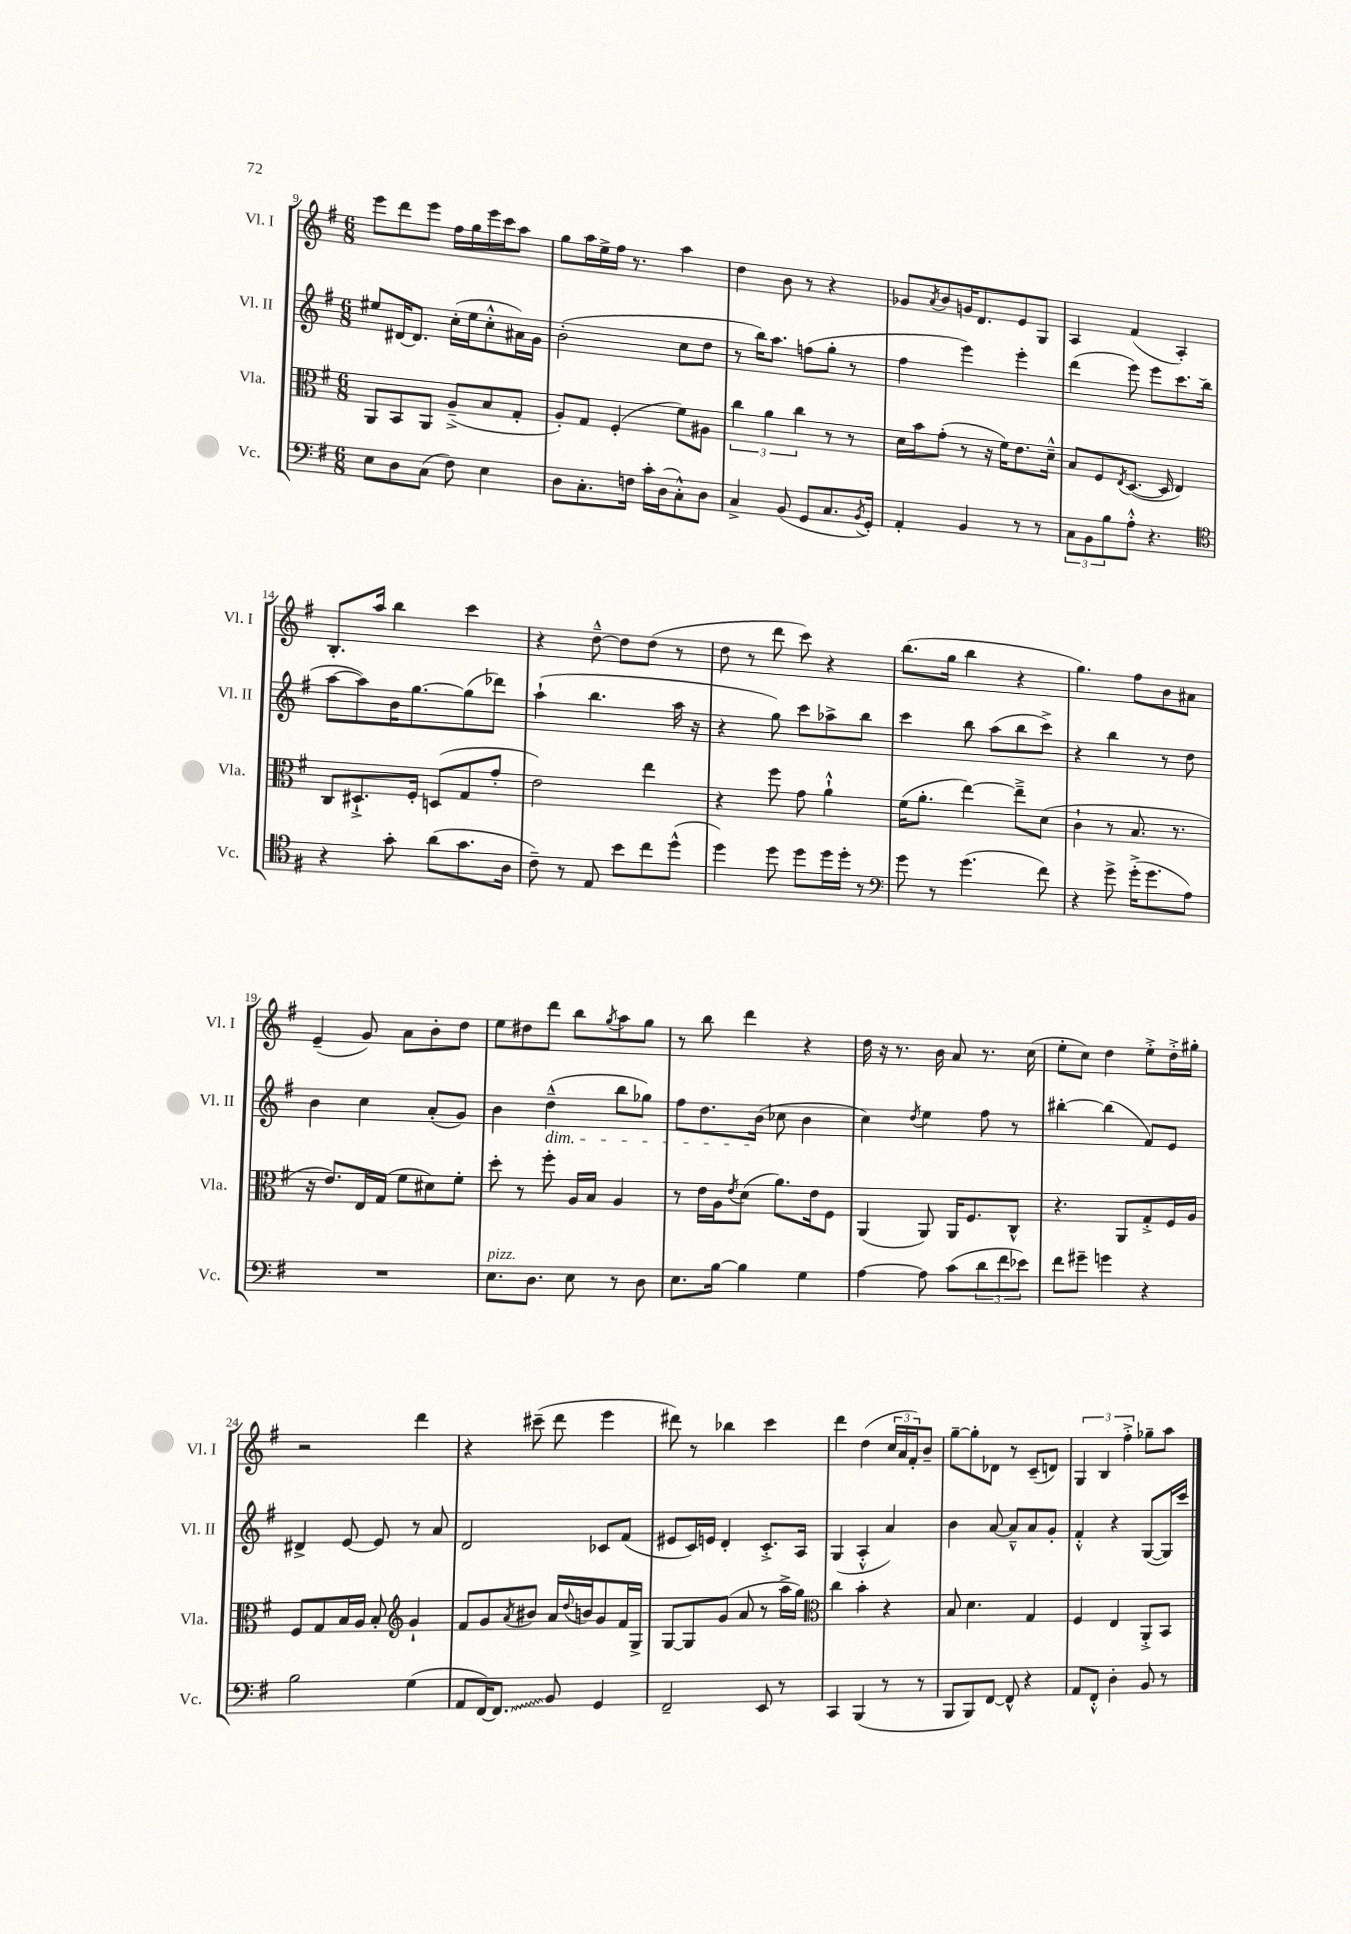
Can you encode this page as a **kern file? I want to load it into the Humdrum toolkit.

**kern	**kern	**kern	**kern
*staff4	*staff3	*staff2	*staff1
*clefF4	*clefC3	*clefG2	*clefG2
*k[f#]	*k[f#]	*k[f#]	*k[f#]
*M6/8	*M6/8	*M6/8	*M6/8
8E\L	8AA/L	8ee#/L	8eee\L
8D\	8BB/	[16d#/K	8ddd\
.	.	8.d#/]J	.
(8C\J	8AA/J	.	8eee\J
8F#\)	(8A~^/L	(16cc'\LL	16ff#\LL
.	.	16ee#\J	16gg\
4E\	8B/	8cc'^^\	16eee\
.	.	.	16ccc\J
.	8G'/J	16a#\L)	8aa\J
.	.	16g\JJ	.
=	=	=	=
8D\L	8A'/L)	(2b'\	8gg\L
8.C'\	8G/J	.	16aa\L
.	.	.	16ee^\
.	(4F#'/	.	16ff#\JJ
16F\Jk	.	.	8.r
16c'\LL	.	.	.
(16D\J	.	.	.
8C'^^\)	8f#\L)	8cc\L	4aa\
8D\J	8A#\J	8dd\J	.
=	=	=	=
4C^/	6cc\	8r	4dd\
.	.	16bb\LK)	.
.	6a\	.	.
.	.	8.aa\J	.
(8BB/	.	.	8b\
.	6cc\	.	.
8GG/L	.	(8ff\L	8r
8.C/	8r	8gg'\J	4r
.	8r	8r	.
8qBB/	.	.	.
16GG'/Jk)	.	.	.
=	=	=	=
4AA'/	16d\LL	4ff#\	8g-/L
.	16b\J	.	.
.	.	.	8qa/
.	(8g'\J	.	8b/
4BB/	8r	4eee\)	16g/K
.	.	.	8.d/
.	16r	.	.
.	16f#\LK)	.	.
8r	8.e\	4eee'\	8e/
8r	.	.	8G/J
.	16d~^^\Jk	.	.
=	=	=	=
12C\L	8B/L	(4ddd\	4A/
12BB\	.	.	.
.	8F#/	.	.
12B\	.	.	.
.	8qE/	.	.
8A'^^\J	([8.D/J	8eee\)	(4f#/
4.r	.	8eee\L	.
.	16D/]	.	.
.	4E/)	8.ccc\	4A'/)
.	.	(16bb\Jk	.
=	=	=	=
*clefC4	*	*	*
4r	8C/L	[8aa\L	8.B'/L
.	8.D#`^/	8aa\])	.
.	.	.	16aa/Jk
8g'\	.	16b\K	4bb\
.	16F#'/Jk	[8.gg\	.
(8a\L	(8D/L	.	.
8.g\	8G/	(8gg\]	4ccc\
.	8g'/J	8ddd-\J)	.
16A\Jk	.	.	.
=	=	=	=
8c~\)	2e\)	(4aa`\	4r
8r	.	.	.
8E/	.	4.bb\	[8dd~^^\
8b\L	.	.	8dd\]L
8cc\	4ee\	.	(8dd\J
(8dd^^\J	.	16aa\	8r
.	.	16r	.
=	=	=	=
4dd\)	4r	4r	8dd\
.	.	.	8r
8dd\	8ff#\	8gg\)	8ddd\
8dd\L	8g\	8ccc\L	8ccc\)
16dd\L	4a`^^\	8aa-^\	4r
16dd'\JJ	.	.	.
8r	.	8bb\J	.
=	=	=	=
*clefF4	*	*	*
8g\	(16f#\LK	4ccc\	(8.bb\L
.	8.a'\J	.	.
8r	.	.	.
.	.	.	16gg\Jk
(4.g\	[4ee\)	8bb\	4bb\
.	.	(8aa\L	.
.	8ee~^\]L	8bb\	4r
8f#\)	(8d\J	8ccc^\J)	.
=	=	=	=
4r	4c`\	4r	4.gg\)
8g^\	8r	4bb\	.
(16g'^\LK	8.B/	.	8ff#\L
8.g\	.	.	.
.	.	8r	8b\
.	8.r	.	.
8A\J)	.	8dd\	8a#\J
=	=	=	=
2.r	16r	4b\	(4e~/
.	8.e/L)	.	.
.	16E/L	4cc\	8g/)
.	(16G/JJ	.	.
.	8f#\L	.	8a\L
.	8d#\)	(8a'/L	8b'\
.	8f#'\J	8g/J)	8dd\J
=	=	=	=
8.E\L	8dd'\	4b\	8ee\L
.	8r	.	8dd#\
8.D\J	.	.	.
.	8ff#'\	(4dd~^^\	8ddd\J
8E\	16A/LL	.	8bb\L
.	16B/JJ	.	.
.	.	.	8qgg/
8r	4A/	8bb\L	8aa\
8D\	.	8gg-\J)	8gg\J
=	=	=	=
8.E\L	8r	8ff#\L	8r
.	16e\LL	8.dd\	8bb\
[16B\Jk	16A\J	.	.
.	8qe/	.	.
4B\]	(8d\J	.	4ddd\
.	.	(16b\Jk	.
.	8.a\L)	8cc-\	.
4G\	.	4b\	4r
.	16e\k	.	.
.	8F#\J	.	.
=	=	=	=
[4A\	(4AA/	4cc\)	16dd\
.	.	.	16r
.	.	.	8.r
.	.	8qdd/	.
8A\]	8AA/)	4ee\	.
.	.	.	16b\
(8c\L	16AA/LK	.	8a/
.	8.F#/	.	.
12d\	.	8ff#\	8.r
12f#\	.	.	.
.	8C^^/J	8r	.
12e-\J)	.	.	.
.	.	.	(16cc\
=	=	=	=
8f#\L	4.r	[4bb#'\	8ee'\L
8g#~\J	.	.	8cc\J)
4g\	.	(4bb#\]	4dd\
.	8AA/L	.	.
4r	8G'^/	8f#/L)	8ee'^\L
.	16F#/L	8e/J	16dd'^\L
.	16A/JJ	.	16gg#'\JJ
=	=	=	=
2B\	8F#/L	4d#^/	2r
.	8G/	.	.
.	16B/L	[8e/	.
.	16A/JJ	.	.
.	8B'/	8e/]	.
*	*clefG2	*	*
(4G\	4g`/	8r	4ddd\
.	.	8a/	.
=	=	=	=
8AA/L	8f#/L	2d/	4r
[16FF#/K)	8g/	.	.
8.FF#/]J	.	.	.
.	8qa/	.	.
.	8b#/J	.	(8ccc#~\
8BB/	16a/LL	.	8ddd\
.	8qqdd/	.	.
.	16b/J	.	.
4GG/	8g/	8c-/L	4eee\
.	16f#/L	(8f#/J	.
.	16G^/JJ	.	.
=	=	=	=
2FF#~/	[8G/L	8e#/L	8ddd#\)
.	8G/]	16c/L)	8r
.	.	16e/JJ	.
.	(8g/J	4d'/	4bb-\
.	8a/	.	.
8EE/	8r	8.c'^/L	4ccc\
8r	16aa^\LL	.	.
.	16gg\JJ)	16A/Jk	.
=	=	=	=
*	*clefC3	*	*
4CC/	4cc\	(4G/	4ddd\
(4BBB/	4b'\	4A'^^/	(4dd\
8r	4r	4a/)	24cc/LL
.	.	.	24a/
.	.	.	24f#'/J)
8r	.	.	8b~/J
=	=	=	=
8BBB/L	8B/	4b\	[8gg~\L
8BBB/)	4.d\	.	8gg'\]
[8FF#/J	.	[8a/	8d-\J
8FF#^^/]	.	8a~^^/]L	8r
4r	4G/	8a/	(8c~/L
.	.	8g'/J	8d/J)
=	=	=	=
8AA/L	4F#/	4f#'^^/	6G/
8FF#'^^/J	.	.	.
.	.	.	6B/
4D'\	4E/	4r	.
.	.	.	6ff#'^\
8BB/	8AA'^/L	([8G/L	8gg-~\L
8r	8BB/J	16G/]L)	8aa\J
.	.	16ccc/JJ	.
==	==	==	==
*-	*-	*-	*-
